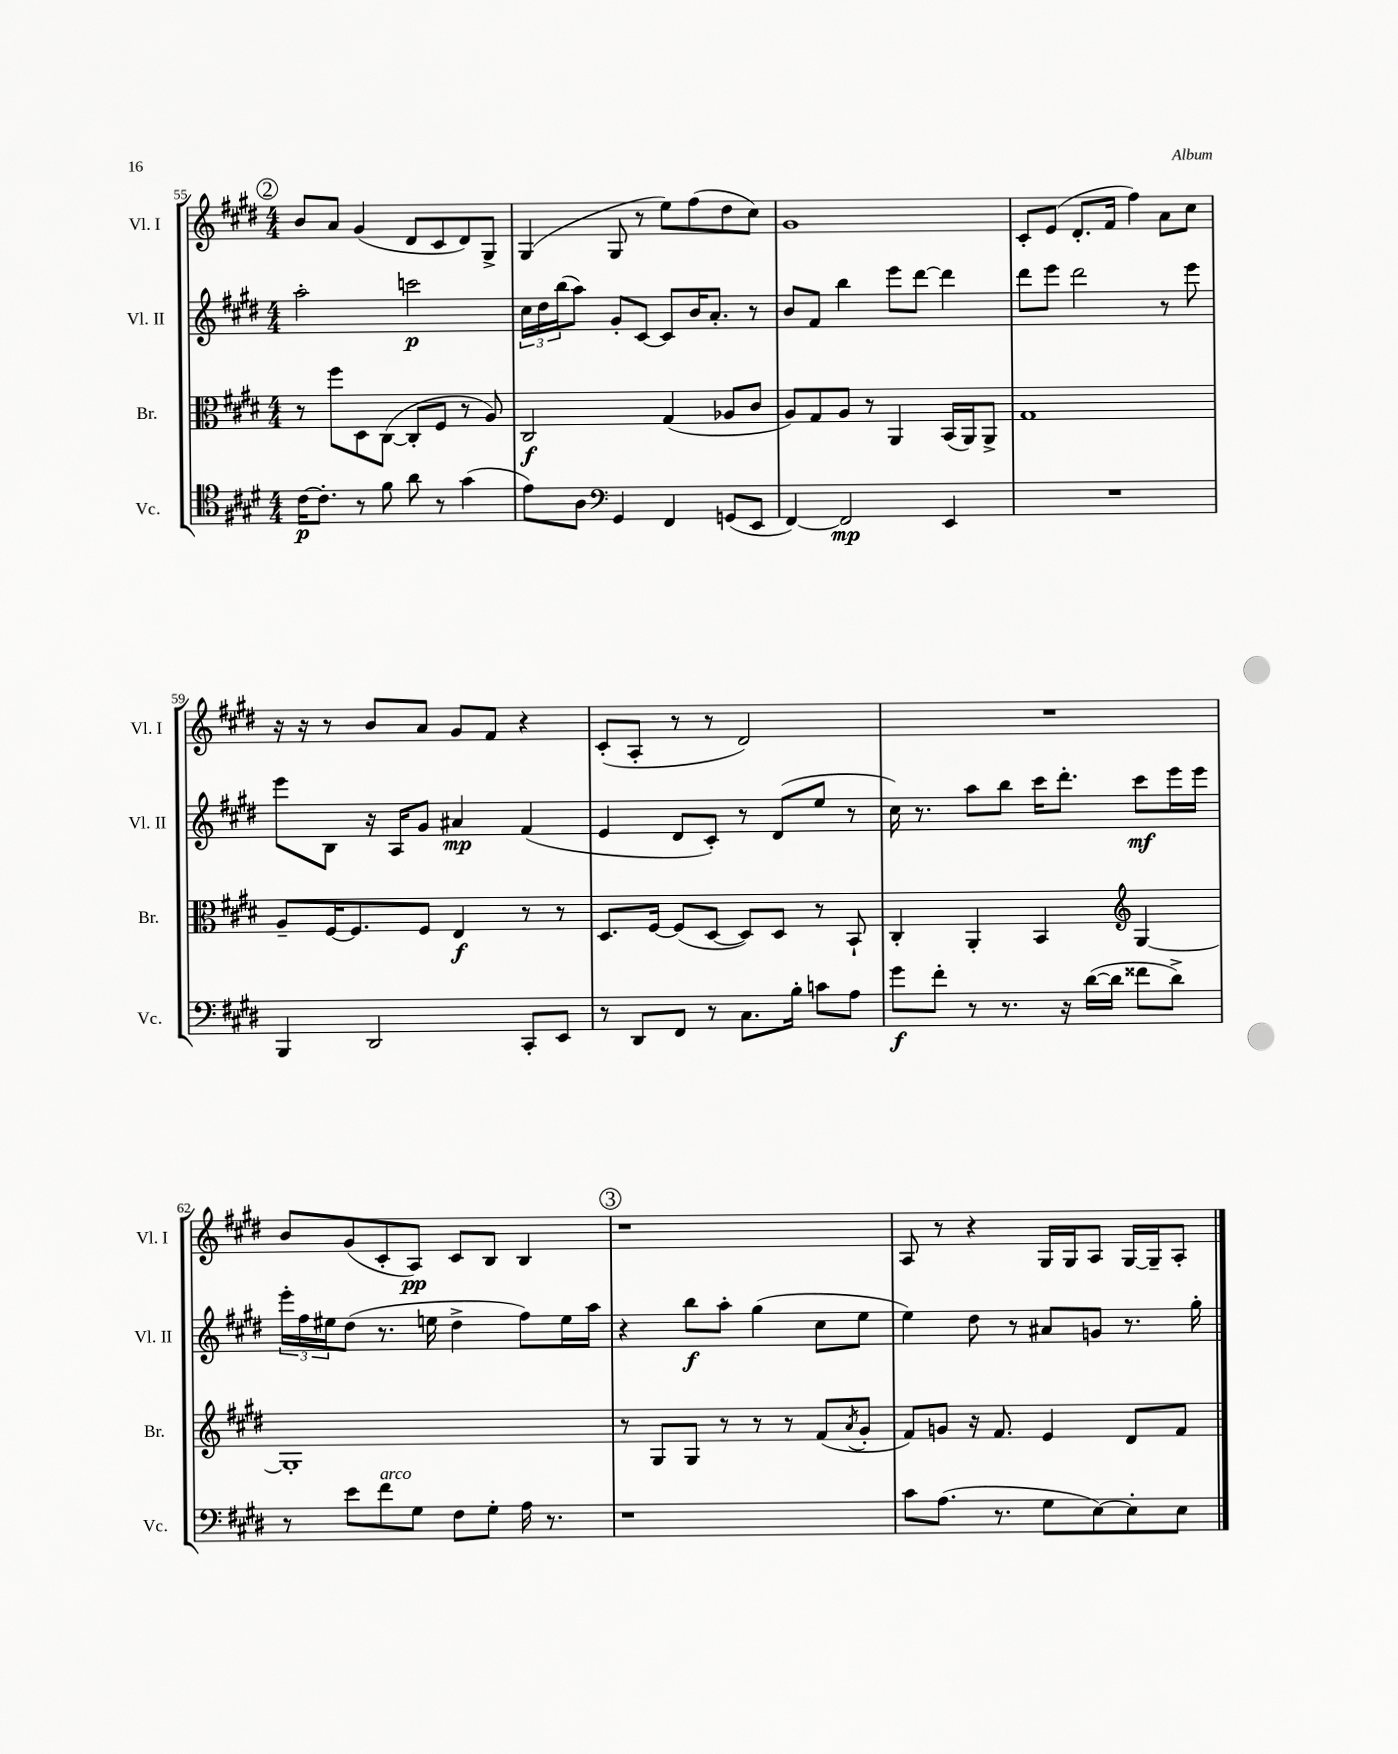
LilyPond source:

<<
\new StaffGroup <<
\new Staff = "s0" \with { instrumentName = "Vl. I" shortInstrumentName = "Vl. I" } {
    \clef treble \key e \major \numericTimeSignature \time 4/4
    \mark \markup { \circle "2" } b'8 a'8 gis'4( dis'8 cis'8 dis'8) gis8-> |
    gis4( gis8 r8 e''8) fis''8( dis''8 cis''8) |
    gis'1 |
    cis'8-. e'8( dis'8.-. fis'16 fis''4) a'8 cis''8 |
    r16 r16 r8 b'8 a'8 gis'8 fis'8 r4 |
    cis'8-.( a8-. r8 r8 dis'2) |
    R1 |
    b'8 gis'8( cis'8-. a8\pp) cis'8 b8 b4 |
    \mark \markup { \circle "3" } r1 |
    a8 r8 r4 gis16 gis16 a8 gis16~ gis16-- a8-. \bar "|." |
}
\new Staff = "s1" \with { instrumentName = "Vl. II" shortInstrumentName = "Vl. II" } {
    \clef treble \key e \major \numericTimeSignature \time 4/4
    \mark \markup { \circle "2" } a''2-. c'''2\p |
    \tuplet 3/2 { cis''16 dis''16 b''16( } a''8) gis'8-. cis'8~ cis'8 b'16 a'8.-. r8 |
    b'8 fis'8 b''4 e'''8 dis'''8~ dis'''4 |
    dis'''8 e'''8 dis'''2 r8 e'''8 |
    e'''8 b8 r16 a16 gis'8 ais'4\mp fis'4( |
    e'4 dis'8 cis'8-.) r8 dis'8( e''8 r8 |
    cis''16) r8. a''8 b''8 cis'''16 dis'''8.-. cis'''8\mf e'''16 e'''16 |
    \tuplet 3/2 { e'''16-. fis''16 eis''16 } dis''8( r8. e''16 dis''4-> fis''8) e''16 a''16 |
    \mark \markup { \circle "3" } r4 b''8\f a''8-. gis''4( cis''8 e''8 |
    e''4) dis''8 r8 ais'8 g'8 r8. gis''16-. \bar "|." |
}
\new Staff = "s2" \with { instrumentName = "Br." shortInstrumentName = "Br." } {
    \clef alto \key e \major \numericTimeSignature \time 4/4
    \mark \markup { \circle "2" } r8 fis''8 dis8 cis8~( cis8-. fis8 r8 a8) |
    cis2\f gis4( aes8 cis'8 |
    a8) gis8 a8 r8 a,4 b,16( a,16) a,8-> |
    gis1 |
    a8-- fis16~ fis8. fis8 e4\f r8 r8 |
    dis8. fis16~ fis8( dis8~ dis8) dis8 r8 b,8-! |
    cis4-. a,4-. b,4 \clef treble gis4~ |
    gis1-. |
    \mark \markup { \circle "3" } r8 gis8 gis8 r8 r8 r8 fis'8( \acciaccatura { a'8 } gis'8-. |
    fis'8) g'8 r16 fis'8. e'4 dis'8 fis'8 \bar "|." |
}
\new Staff = "s3" \with { instrumentName = "Vc." shortInstrumentName = "Vc." } {
    \clef tenor \key e \major \numericTimeSignature \time 4/4
    \mark \markup { \circle "2" } cis'16~\p cis'8.-. r8 fis'8 a'8 r8 gis'4( |
    e'8) a8 \clef bass gis,4 fis,4 g,8( e,8 |
    fis,4~) fis,2\mp e,4 |
    R1 |
    b,,4 dis,2 cis,8-. e,8 |
    r8 dis,8 fis,8 r8 cis8. b16-. c'8 a8 |
    gis'8\f fis'8-. r8 r8. r16 dis'16~( dis'16 fisis'8 dis'8->) |
    r8 e'8 fis'8^\markup { \italic "arco" } gis8 fis8 gis8-. a16 r8. |
    \mark \markup { \circle "3" } r1 |
    cis'8 a8.( r8. gis8 e8~) e8-. e8 \bar "|." |
}
>>
>>
\layout { \context { \Score currentBarNumber = #55 } }
